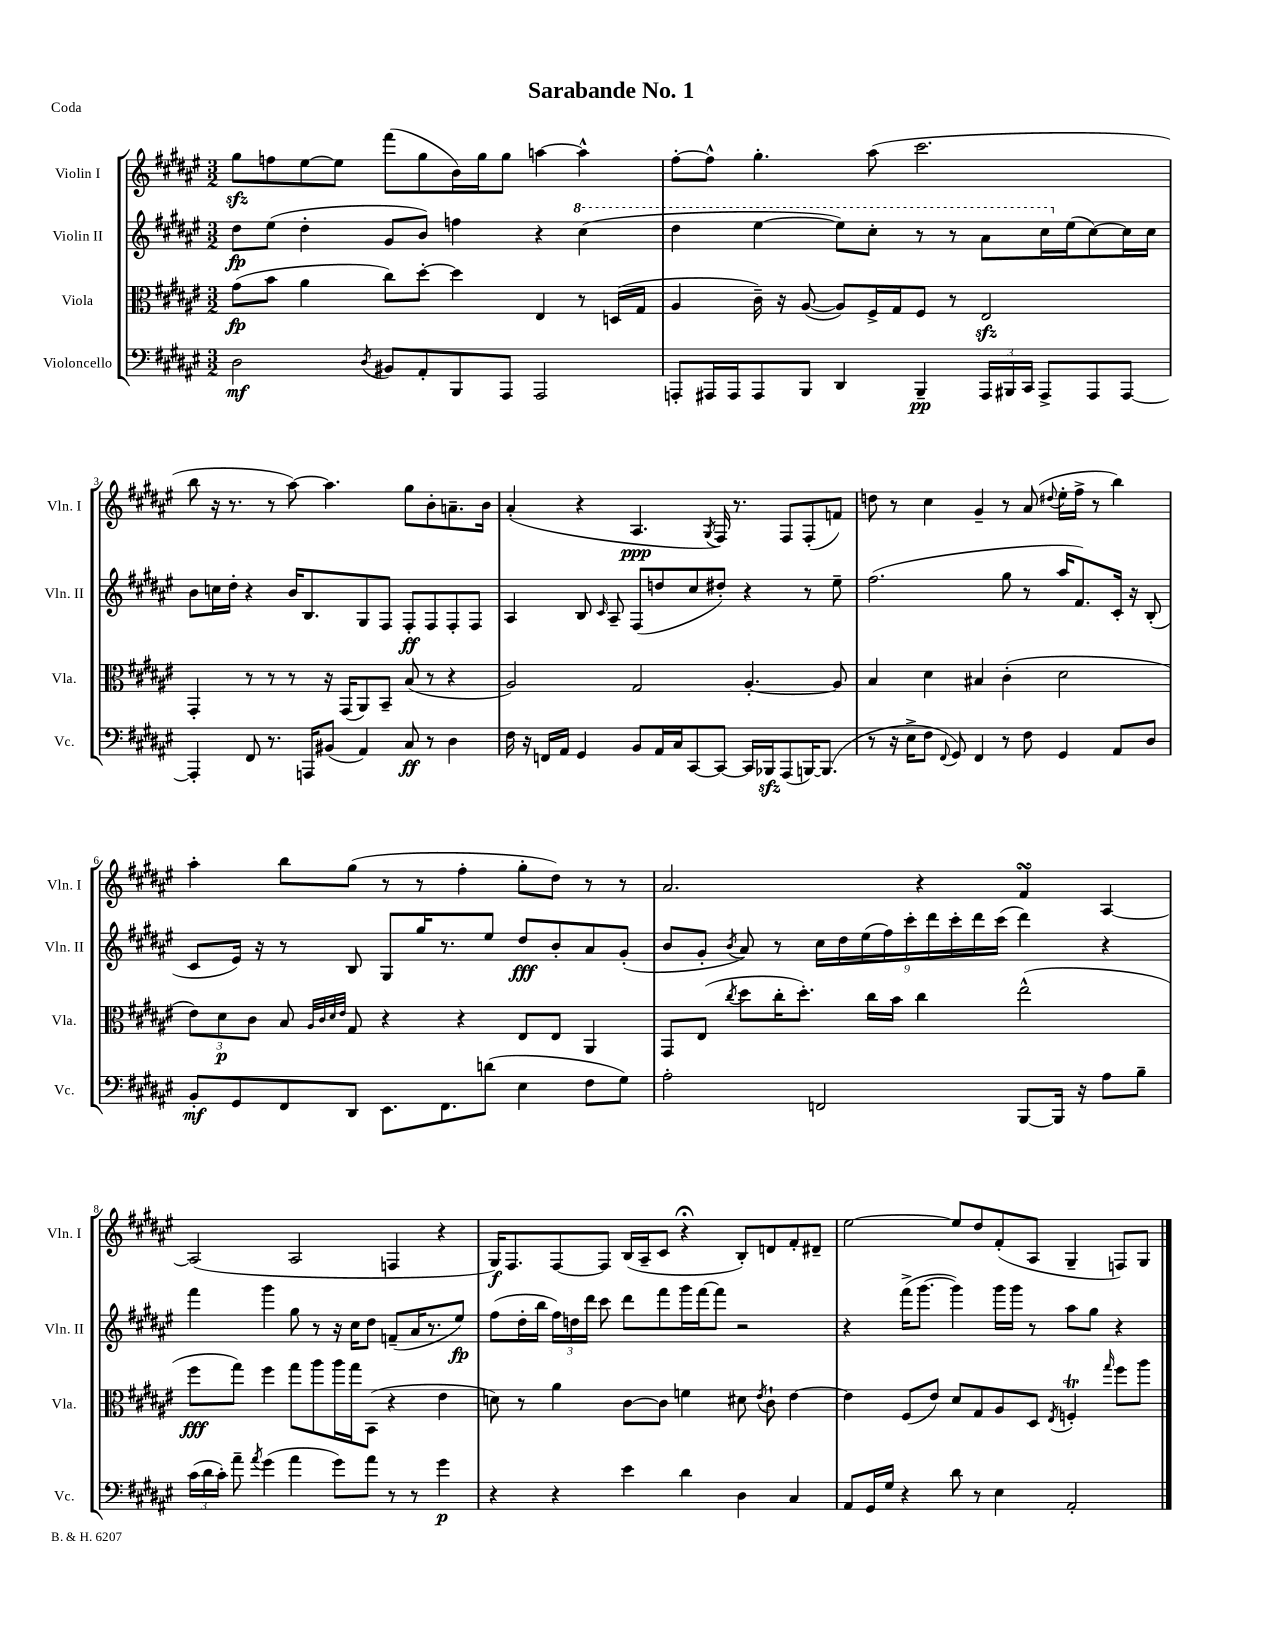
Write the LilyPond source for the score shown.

\header { title = "Sarabande No. 1" piece = "Coda" }
<<
\new StaffGroup <<
\new Staff = "s0" \with { instrumentName = "Violin I" shortInstrumentName = "Vln. I" } {
    \clef treble \key fis \major \numericTimeSignature \time 3/2
    \autoBeamOff gis''8[\sfz f''8 eis''8~ eis''8] fis'''8[( gis''8 b'16) gis''16 gis''8] a''4~ a''4-^ |
    fis''8[~-. fis''8]-^ gis''4.-. ais''8( cis'''2. |
    b''8 r16 r8. r8 ais''8~) ais''4. gis''8[ b'8-. a'8.-- b'16] |
    ais'4-.( r4 ais4.\ppp \acciaccatura { gis8 } fis16) r8. fis8[ fis8-.( f'8]) |
    d''8 r8 cis''4 gis'4-- r8 ais'8( \appoggiatura { dis''8 } eis''16[-. fis''16]-> r8 b''4) |
    ais''4-. b''8[ gis''8]( r8 r8 fis''4-. gis''8[-. dis''8]) r8 r8 |
    ais'2. r4 fis'4\turn ais4~ |
    ais2( ais2 f4 r4 |
    gis16[\f) fis8. fis8~ fis8] b16[( ais16-- cis'8] r4\fermata b8[-.) d'8 fis'8-. dis'8]-- |
    eis''2~ eis''8[ dis''8 fis'8-.( ais8] gis4-- f8[) gis8] \bar "|." |
}
\new Staff = "s1" \with { instrumentName = "Violin II" shortInstrumentName = "Vln. II" } {
    \clef treble \key fis \major \numericTimeSignature \time 3/2
    \autoBeamOff dis''8[\fp eis''8]( dis''4-. gis'8[ b'8]) f''4 r4 \ottava #1 cis'''4( |
    dis'''4 eis'''4~ eis'''8[) cis'''8]-. r8 r8 ais''8[ cis'''16 \ottava #0 eis''16( cis''8~) cis''16 cis''16] |
    b'8[ c''16 dis''16]-. r4 b'16[ b8. gis8 fis8] fis8[-.\ff fis8 fis8-. fis8] |
    ais4 b8 \grace { cis'16 } ais8-- fis8[( d''8 cis''8 dis''8]-.) r4 r8 eis''8-- |
    fis''2.( gis''8 r8 ais''16[ fis'8.) cis'16]-. r16 b8-.( |
    cis'8[ eis'16]) r16 r8 b8 gis8[ gis''16 r8. eis''8] dis''8[\fff b'8-. ais'8 gis'8]-.( |
    b'8[ gis'8]-. \acciaccatura { b'8 } ais'8) r8 \tuplet 9/8 { cis''16[ dis''16 eis''16( fis''16) cis'''16-. dis'''16 cis'''16-. dis'''16 cis'''16]( } dis'''4) r4 |
    fis'''4 gis'''4 gis''8 r8 r16 cis''16[ dis''8] f'8[--( ais'16 r8. eis''8]\fp) |
    fis''8[( dis''16-. b''16] \tuplet 3/2 { fis''16[) d''16 dis'''16] } cis'''8 dis'''8[ fis'''8 gis'''16 fis'''16~ fis'''8] r2 |
    r4 fis'''16[->( gis'''8.]~ gis'''4) gis'''16[ gis'''16] r8 ais''8[ gis''8] r4 \bar "|." |
}
\new Staff = "s2" \with { instrumentName = "Viola" shortInstrumentName = "Vla." } {
    \clef alto \key fis \major \numericTimeSignature \time 3/2
    \autoBeamOff gis'8[\fp( b'8] ais'4 cis''8[) dis''8]~-. dis''4 eis4 r8 d16[( gis16] |
    ais4 cis'16--) r16 ais8~( ais8[) fis16-> gis16 fis8] r8 eis2\sfz |
    gis,4-. r8 r8 r8 r16 gis,16[( ais,8) b,8]-- b8( r8 r4 |
    ais2) gis2 ais4.~-. ais8 |
    b4 dis'4 bis4 cis'4-.( dis'2 |
    \tuplet 3/2 { eis'8[) dis'8\p cis'8] } b8 \grace { ais32[ cis'32 dis'32 eis'32] } gis8 r4 r4 eis8[ eis8] ais,4 |
    gis,8[ eis8]( \acciaccatura { cis''8 } dis''8[ cis''16-. dis''8.]-.) cis''16[ b'16] cis''4 eis''2-^( |
    fis''8[\fff gis''8]) fis''4 gis''8[ ais''8 ais''16 gis''16 b,8]( r4 eis'4 |
    d'8) r8 ais'4 cis'8[~ cis'8] f'4 dis'8 \acciaccatura { eis'8 } cis'8-! eis'4~ |
    eis'4 fis8[( eis'8]) dis'8[ gis8 ais8 dis8] \acciaccatura { eis8 } f4-.\trill \grace { gis''16 } fis''8[ ais''8] \bar "|." |
}
\new Staff = "s3" \with { instrumentName = "Violoncello" shortInstrumentName = "Vc." } {
    \clef bass \key fis \major \numericTimeSignature \time 3/2
    \autoBeamOff dis2\mf \acciaccatura { dis8 } bis,8[ ais,8-. b,,8 ais,,8] ais,,2 |
    a,,8[-. ais,,16 ais,,16 ais,,8 b,,8] dis,4 b,,4--\pp \tuplet 3/2 { ais,,16[ bis,,16 cis,16] } ais,,8[-> ais,,8 ais,,8]~ |
    ais,,4-. fis,8 r8. a,,16[ bis,8]( ais,4) cis8\ff r8 dis4 |
    fis16 r16 f,16[ ais,16] gis,4 b,8[ ais,16 cis16 cis,8~ cis,8]~ cis,16[ bes,,16\sfz ais,,8( b,,16~) b,,8.]( |
    r8 r16 eis16[-> fis8] \appoggiatura { fis,8 } gis,8) fis,4 r8 fis8 gis,4 ais,8[ dis8] |
    b,8[-.\mf gis,8 fis,8 dis,8] eis,8.[ fis,8. d'8]( eis4 fis8[ gis8]) |
    ais2-. f,2 b,,8[~ b,,16] r16 ais8[ b8]-- |
    \tuplet 3/2 { cis'16[( dis'16 cis'16]-.) } ais'8-- \acciaccatura { ais'8 } gis'4( ais'4 gis'8[) ais'8] r8 r8 gis'4\p |
    r4 r4 eis'4 dis'4 dis4 cis4 |
    ais,8[ gis,16 gis16] r4 dis'8 r8 eis4 ais,2-. \bar "|." |
}
>>
>>
